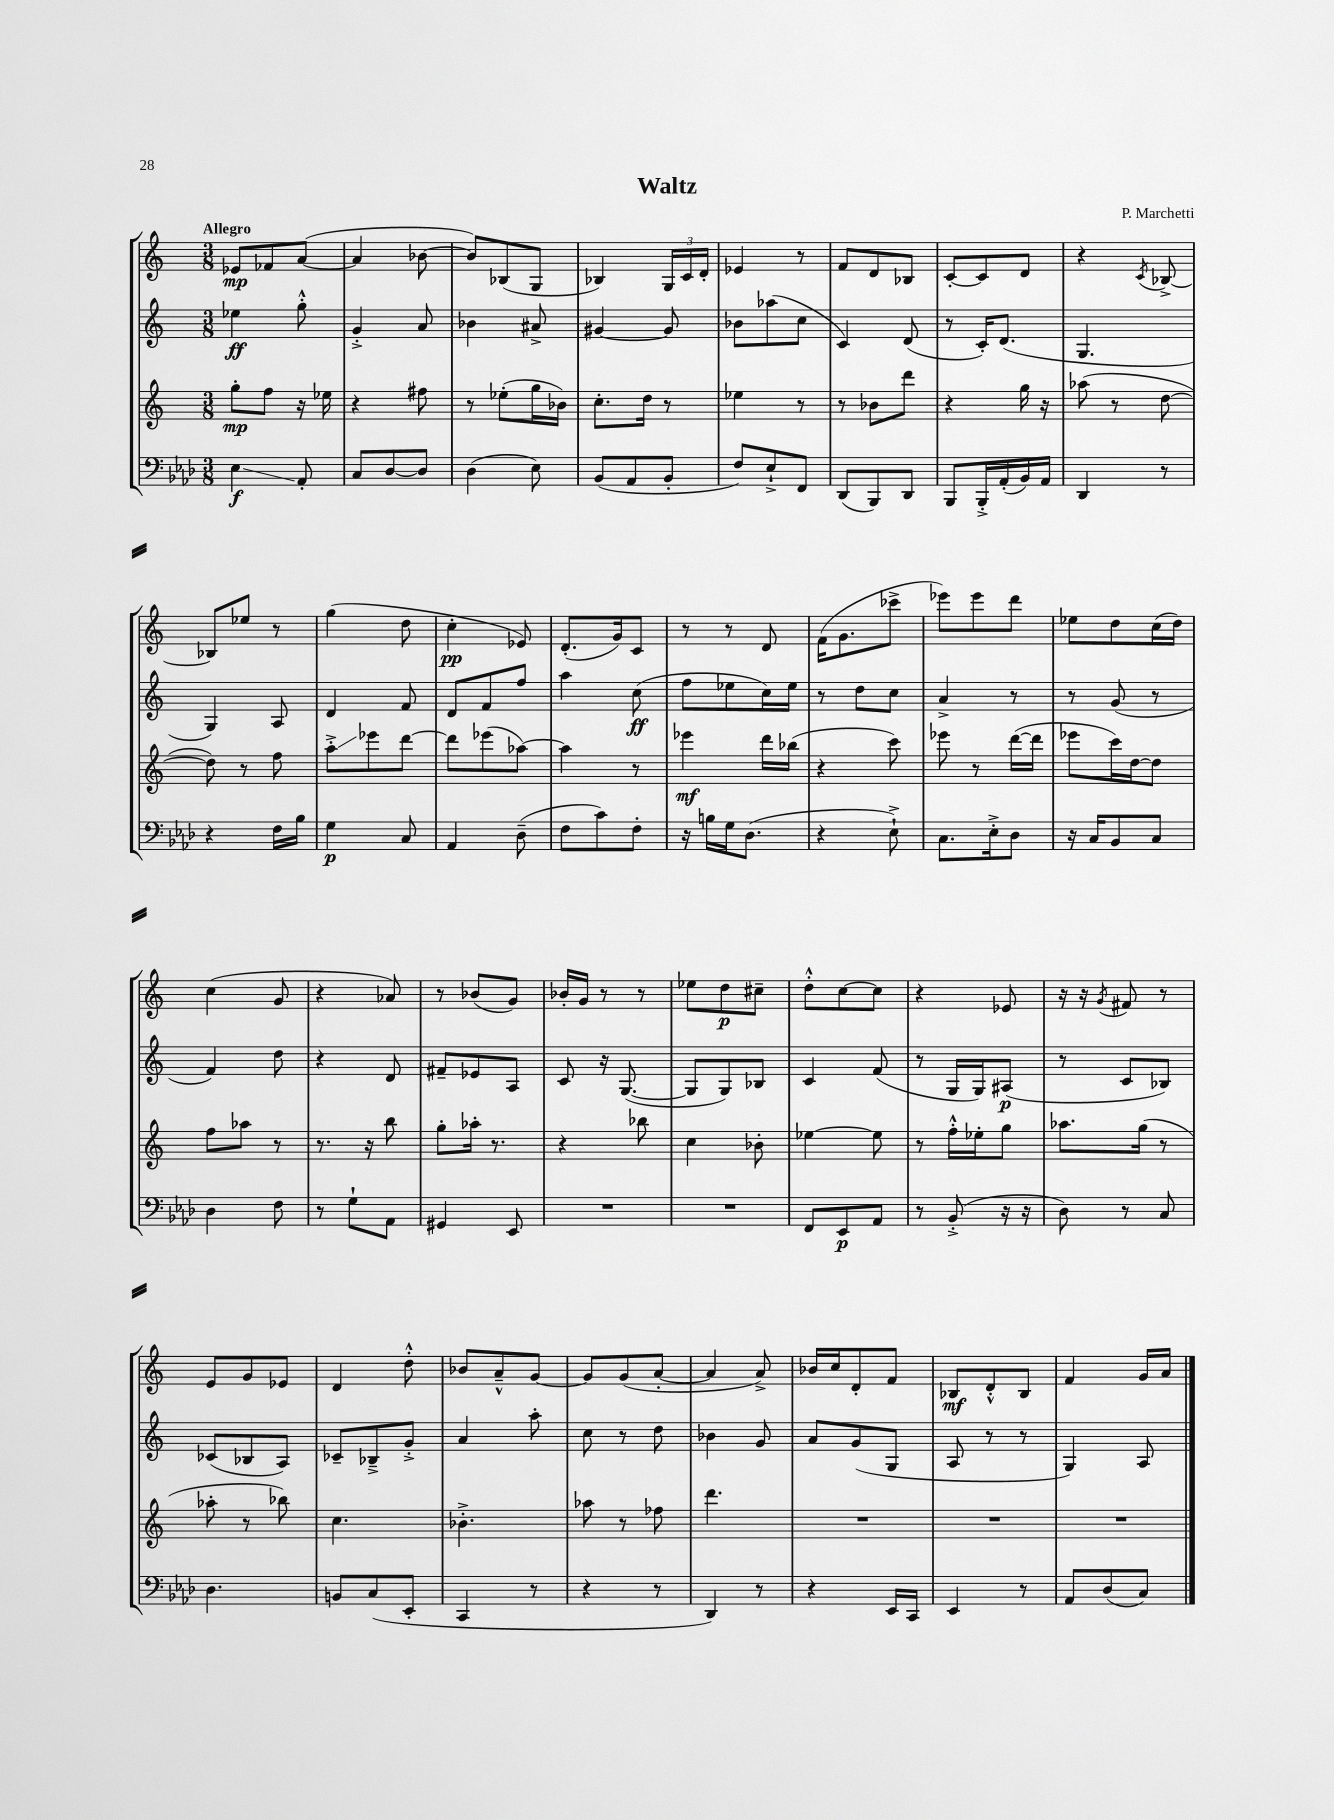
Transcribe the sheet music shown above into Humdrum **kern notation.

**kern	**kern	**kern	**kern
*staff4	*staff3	*staff2	*staff1
*clefF4	*clefG2	*clefG2	*clefG2
*k[b-e-a-d-]	*k[]	*k[]	*k[]
*M3/8	*M3/8	*M3/8	*M3/8
4E-\	8gg'\L	4ee-\	8e-/L
.	8ff\J	.	8f-/
8AA-'/	16r	8gg'^^\	([8a/J
.	16ee-\	.	.
=	=	=	=
8C/L	4r	4g'^/	4a/]
[8D-/	.	.	.
8D-/]J	8ff#\	8a/	[8b-\
=	=	=	=
(4D-\	8r	4b-\	8b-/]L)
.	(8ee-'\L	.	(8B-/
8E-\)	16gg\L	8a#^/	8G/J
.	16b-\JJ)	.	.
=	=	=	=
(8BB-/L	8.cc'\L	[4g#/	4B-/)
8AA-/	.	.	.
.	16dd\Jk	.	.
8BB-'/J	8r	8g#/]	24G/LL
.	.	.	24c/
.	.	.	24d'/JJ
=	=	=	=
8F/L)	4ee-\	8b-\L	4e-/
8E-`^/	.	(8aa-\	.
8FF/J	8r	8cc\J	8r
=	=	=	=
(8DD-/L	8r	4c/)	8f/L
8BBB-/)	8b-\L	.	8d/
8DD-/J	8ddd\J	(8d/	8B-/J
=	=	=	=
8BBB-/L	4r	8r	[8c'/L
16BBB-'^/L	.	16c'/LK)	8c/]
(16AA-'/	.	(8.d/J	.
16BB-/)	16gg\	.	8d/J
16AA-/JJ	16r	.	.
=	=	=	=
4DD-/	(8aa-\	4.G/	4r
.	8r	.	.
.	.	.	8qc/
8r	[8dd\	.	[8B-^/
=	=	=	=
4r	8dd\])	4G/)	8B-/]L
.	8r	.	8ee-/J
16F\LL	8ff\	8A/	8r
16B-\JJ	.	.	.
=	=	=	=
4G\	8aa'^\L	4d/	(4gg\
.	8eee-\	.	.
8C/	[8ddd\J	8f/	8dd\
=	=	=	=
4AA-/	8ddd\]L	8d/L	4cc'\
.	(8eee-\	8f/	.
(8D-~\	[8aa-\J)	8ff/J	8e-/)
=	=	=	=
8F\L	4aa-\]	4aa\	(8.d'/L
8c\)	.	.	.
.	.	.	16g/k)
8F'\J	8r	(8cc\	8c/J
=	=	=	=
16r	4eee-\	8ff\L	8r
16B\LL	.	.	.
16G\J	.	8ee-\	8r
(8.D-\J	.	.	.
.	16ddd\LL	16cc\L)	8d/
.	(16bb-\JJ	16ee-\JJ	.
=	=	=	=
4r	4r	8r	(16f\LK
.	.	.	8.g\
.	.	8dd\L	.
8E-`^\)	8ccc\)	8cc\J	8ccc-^\J
=	=	=	=
8.C\L	8eee-\	4a^/	8eee-\L)
.	8r	.	8eee-\
16E-'^\k	.	.	.
8D-\J	([16ddd\LL	8r	8ddd\J
.	16ddd\]JJ	.	.
=	=	=	=
16r	8eee-\L	8r	8ee-\L
16C/LK	.	.	.
8BB-/	16ccc\L)	(8g/	8dd\
.	[16dd\J	.	.
8C/J	8dd\]J	8r	(16cc\L
.	.	.	16dd\JJ)
=	=	=	=
4D-\	8ff\L	4f/)	(4cc\
.	8aa-\J	.	.
8F\	8r	8dd\	8g/
=	=	=	=
8r	8.r	4r	4r
8G`\L	.	.	.
.	16r	.	.
8AA-\J	8bb\	8d/	8a-/)
=	=	=	=
4GG#/	8gg'\L	8f#~/L	8r
.	16aa-'\Jk	8e-/	(8b-/L
.	8.r	.	.
8EE-/	.	8A/J	8g/J)
=	=	=	=
4.r	4r	8c/	16b-'/LL
.	.	.	16g/JJ
.	.	16r	8r
.	.	([8.G/	.
.	8bb-\	.	8r
=	=	=	=
4.r	4cc\	8G/]L	8ee-\L
.	.	8G/)	8dd\
.	8b-'\	8B-/J	8cc#~\J
=	=	=	=
8FF/L	[4ee-\	4c/	8dd'^^\L
8EE-/	.	.	[8cc\
8AA-/J	8ee-\]	(8f/	8cc\]J
=	=	=	=
8r	8r	8r	4r
(8BB-'^/	16ff'^^\LL	16G/LL	.
.	16ee-'\J	16G/J)	.
16r	8gg\J	(8A#/J	8e-/
16r	.	.	.
=	=	=	=
8D-\)	8.aa-\L	8r	16r
.	.	.	16r
.	.	.	8qg/
8r	.	8c/L	8f#/
.	(16gg\Jk	.	.
8C/	8r	8B-/J)	8r
=	=	=	=
4.D-\	8aa-'\	(8c-/L	8e/L
.	8r	8B-/	8g/
.	8bb-\)	8A/J)	8e-/J
=	=	=	=
8BB/L	4.cc\	8c-~/L	4d/
(8C/	.	8B-~^/	.
8EE-'/J	.	8g'^/J	8dd'^^\
=	=	=	=
4CC/	4.b-'^\	4a/	8b-/L
.	.	.	8a~^^/
8r	.	8aa'\	[8g/J
=	=	=	=
4r	8aa-\	8cc\	8g/]L
.	8r	8r	(8g/
8r	8ff-\	8dd\	[8a'/J
=	=	=	=
4DD-/)	4.ddd\	4b-\	4a/]
8r	.	8g/	8a^/)
=	=	=	=
4r	4.r	8a/L	16b-/LL
.	.	.	16cc/J
.	.	(8g/	8d'/
16EE-/LL	.	8G/J	8f/J
16CC/JJ	.	.	.
=	=	=	=
4EE-/	4.r	8A/	8B-/L
.	.	8r	8d'^^/
8r	.	8r	8B-/J
=	=	=	=
8AA-/L	4.r	4G/)	4f/
(8D-/	.	.	.
8C/J)	.	8A/	16g/LL
.	.	.	16a/JJ
==	==	==	==
*-	*-	*-	*-
